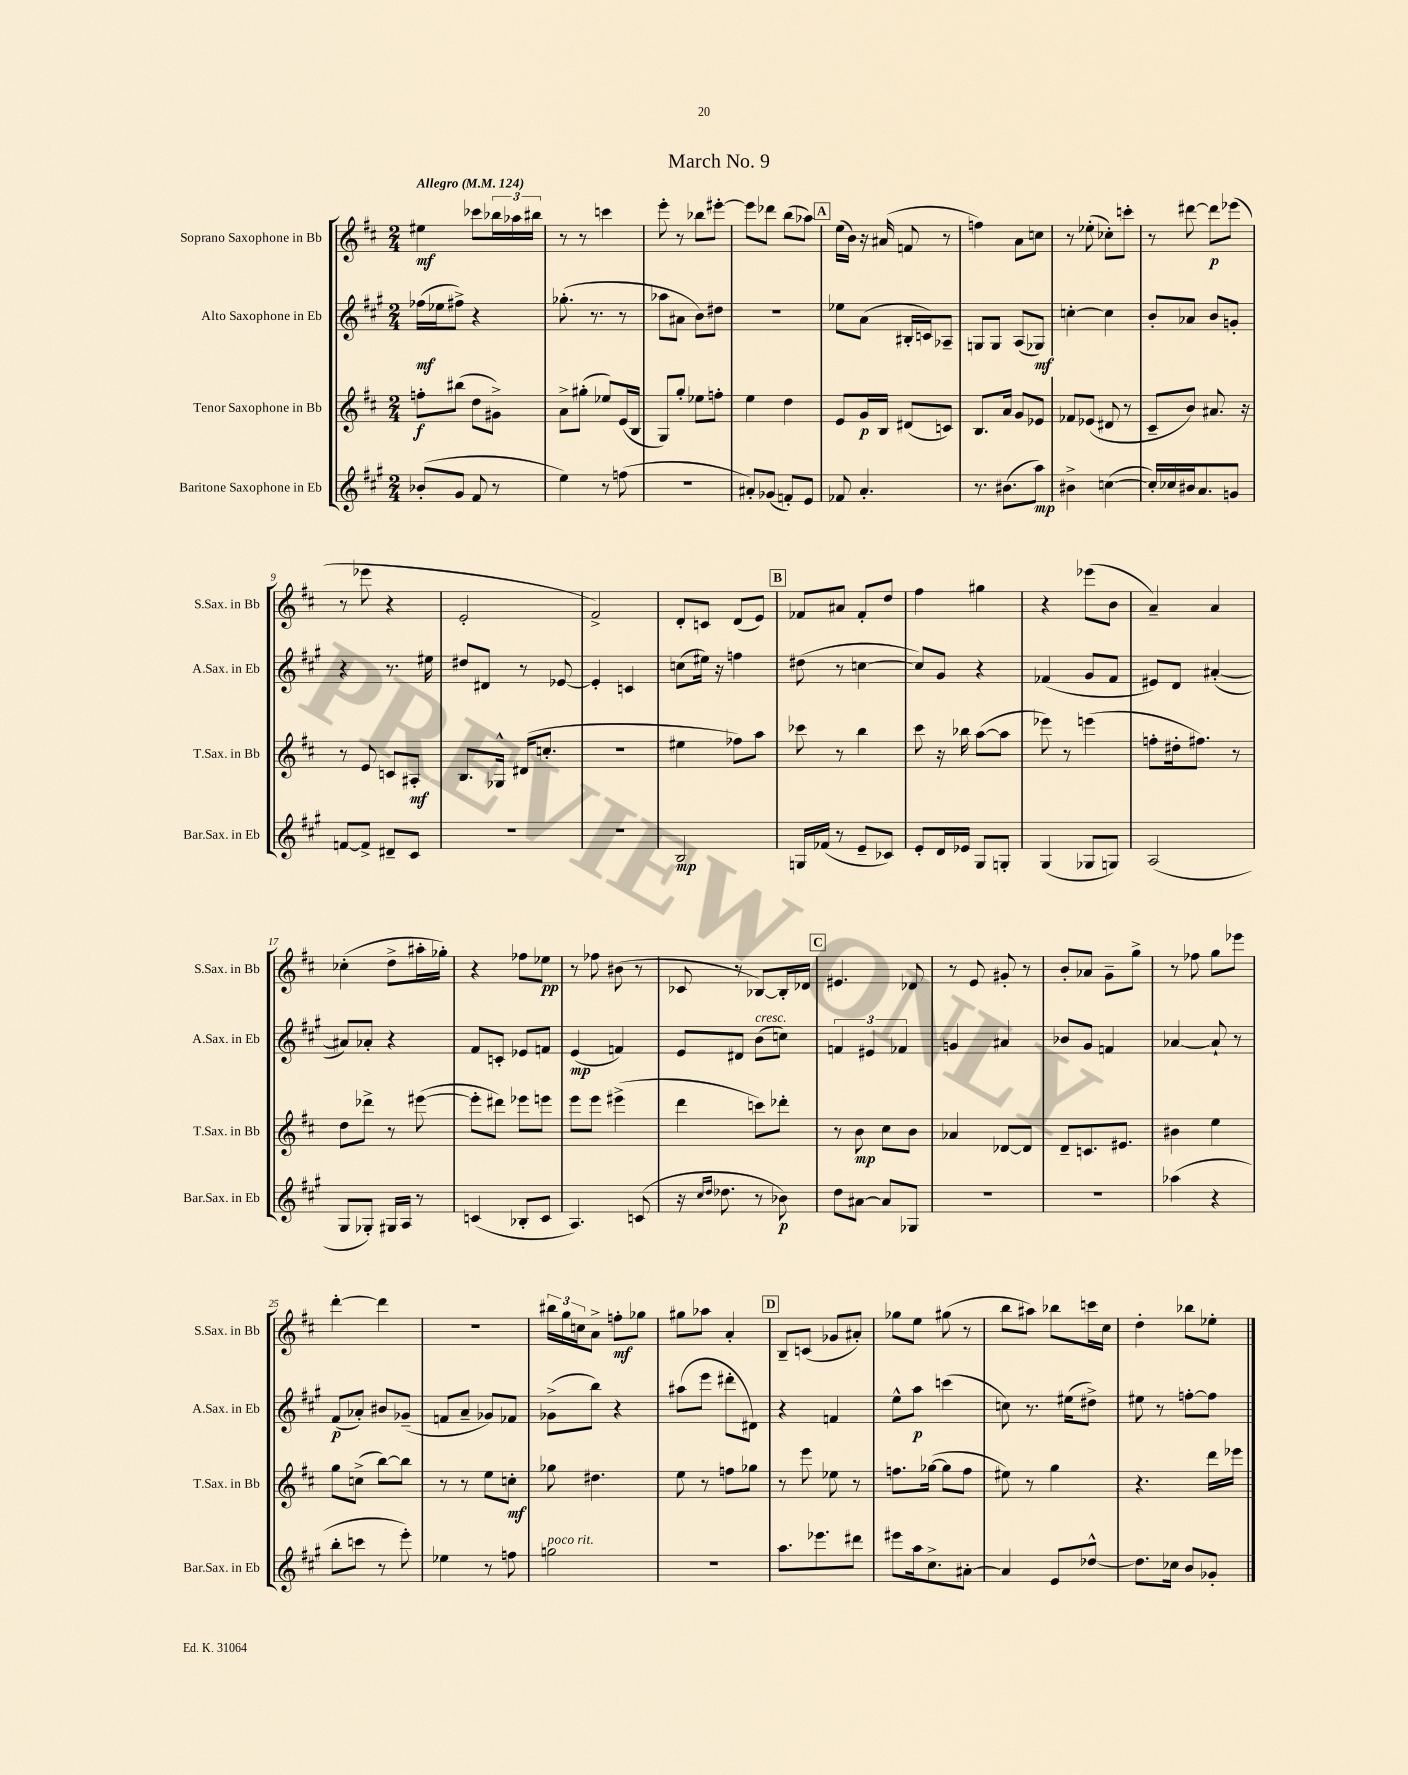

**kern	**kern	**kern	**kern
*staff4	*staff3	*staff2	*staff1
*clefG2	*clefG2	*clefG2	*clefG2
*k[f#c#g#]	*k[f#c#]	*k[f#c#g#]	*k[f#c#]
*M2/4	*M2/4	*M2/4	*M2/4
*MM124	*MM124	*MM124	*MM124
(8b-'	8ff'	(16ff-	4ee#
.	.	16ee-	.
8g#	(8bb#	8ff#^)	.
8f#	8dd	4r	8ccc-
8r	8g#^)	.	24bb-
.	.	.	24aa-
.	.	.	24bb#
=	=	=	=
4ee)	8a^	(8.gg-'	8r
.	(8gg#'	.	8r
.	.	8.r	.
8r	8ee-)	.	4ccc
(8ff	(16e	8r	.
.	16B	.	.
=	=	=	=
2r	8G)	8aa-	8eee'
.	8gg'	8a#	8r
.	8ee-	8b)	8bb-
.	8ff'	8dd#	[8eee#'
=	=	=	=
8a#')	4ee	2r	8eee#]
(8g-	.	.	8ddd-
8f')	4dd	.	(8bb
8e	.	.	8aa-)
=	=	=	=
8f-	8e	8ee-	(16ee
.	.	.	16b)
4.a'	16g	(8a	16r
.	16B	.	(16a#
.	(8d#	16B#'	8f
.	.	16c)	.
.	8c)	8A-~	8r
=	=	=	=
8.r	8.B	8G	4ff)
.	.	8G	.
(8.b#	16a	.	.
.	8g	(8A	8a
8aa)	8e-	8G-)	8cc
=	=	=	=
4b#^	8f-	[4cc'	8r
.	(8e-	.	(8ee-'
([4cc	8d#	4cc]	8cc-')
.	8r	.	8ccc'
=	=	=	=
16cc'])	8c#~	8b'	8r
16cc-	.	.	.
16b#	8b)	8a-	[8ddd#
8.a	.	.	.
.	8.a#	8b	8ddd#]
8g	.	8g'	(8eee-
.	16r	.	.
=	=	=	=
[8f	8r	4r	8r
8f^]	8e	.	8eee-
8d#~	8c	8.r	4r
8c#	8A#'	.	.
.	.	16ee#	.
=	=	=	=
2r	8.B	8dd#	2e'
.	.	8d#	.
.	16G-^^	.	.
.	(16d#	8r	.
.	8.cc'	.	.
.	.	[8e-	.
=	=	=	=
2r	2r	4e-']	2f#^)
.	.	4c	.
=	=	=	=
2B	4ee#	(8cc	8d'
.	.	16ee#)	8c
.	.	16r	.
.	8ff-)	4ff	(8d
.	8aa	.	8e)
=	=	=	=
16G	8ccc-	(8dd#	8f-
(16f-	.	.	.
8r	8r	8r	8a#
8e~	4bb	[4cc	8f-'
8c-)	.	.	8dd
=	=	=	=
8e'	8ccc#	8cc])	4ff#
16d	16r	8g#	.
16e-	16bb-	.	.
8G#	([8aa	4r	4gg#
8G'	8aa]	.	.
=	=	=	=
(4G#	8eee-)	(4f-	4r
.	8r	.	.
8G-	(4eee	8g#	(8eee-
8G)	.	8f-	8b
=	=	=	=
(2A	8ff'	8e#)	4a~)
.	16dd#'	8d	.
.	8.ff#)	.	.
.	.	([4a#'	4a
.	8r	.	.
=	=	=	=
8G#	8dd	8a#])	(4cc-'
8G-')	8ddd-^	8a-'	.
16G#	8r	4r	8dd^
16A	.	.	.
8r	([8eee#	.	16aa#'
.	.	.	16gg-')
=	=	=	=
(4c	8eee#']	8f#	4r
.	8ddd#)	8c'	.
8B-'	8eee-	8e-	8ff-
8c	8eee	8f	8ee-
=	=	=	=
4.A)	8eee	(4e	8r
.	8eee	.	8ff-
.	(4eee#^	4f)	(8b#
(8c	.	.	8r
=	=	=	=
16r	4ddd	8e	8c-
16qqcc#	.	.	.
16qqdd	.	.	.
8.dd-	.	.	.
.	.	8d#	8r
8r	8ccc)	(8b	[8B-)
8b-)	8ddd-'	8cc)	16B-']
.	.	.	16d-
=	=	=	=
8dd	8r	6f	4.e#
[8a#	8b	.	.
.	.	6e#	.
8a#]	8cc#	.	.
.	.	6f-	.
8G-	8b	.	8d-
=	=	=	=
2r	4a-	4g	8r
.	.	.	8e
.	[8d-	4a#	8g#'
.	8d-]	.	8r
=	=	=	=
2r	8d~	8b-	8b'
.	8.c	8g#	8a-
.	.	4f	8g~
.	8.e#	.	.
.	.	.	8gg^
=	=	=	=
(4aa-	4b#	[4a-	8r
.	.	.	8ff-
4r	4ee	8a-`]	8gg
.	.	8r	8eee-
=	=	=	=
8bb'	8gg	(8f#	[4ddd'
8ccc	(8cc^	8a-')	.
8r	[8bb)	8b#	4ddd]
8eee')	8bb]	(8g-~	.
=	=	=	=
4ee-	8r	8f	2r
.	8r	8a~	.
8r	8ee	8g-)	.
8ff	8cc'	8f-	.
=	=	=	=
2gg	8gg-	(8g-^	24bb#
.	.	.	24gg
.	.	.	24cc
.	4.dd#	8bb)	8a^
.	.	4r	8ff'
.	.	.	8gg-
=	=	=	=
2r	8ee	(8aa#	8gg#
.	8r	8eee	8aa-
.	8ff	8ddd#'	4a'
.	8gg-	8d#)	.
=	=	=	=
8.aa	8r	4r	8B~
.	8eee	.	(8c
8.eee-	.	.	.
.	8ee-	4f	8g-
8ddd#	8r	.	8a#')
=	=	=	=
8eee#	8.ff	8ee^^	8gg-
16aa	.	8aa	8ee
8.cc#^	([16gg-	.	.
.	8gg-]	(4ccc	(8gg#
[8a#'	8ff	.	8r
=	=	=	=
4a#]	8ee#)	8cc)	8bb
.	8r	8.r	8aa#)
8e	4gg	.	8bb-
.	.	(16ee#	.
[8dd-^^	.	8dd#^)	16ccc
.	.	.	16cc#
=	=	=	=
8.dd-]	4.r	8ee#	4dd'
.	.	8r	.
16cc-	.	.	.
8b	.	[8ff'	8bb-
8g-'	16ddd	8ff]	8ee-'
.	16eee-	.	.
==	==	==	==
*-	*-	*-	*-
